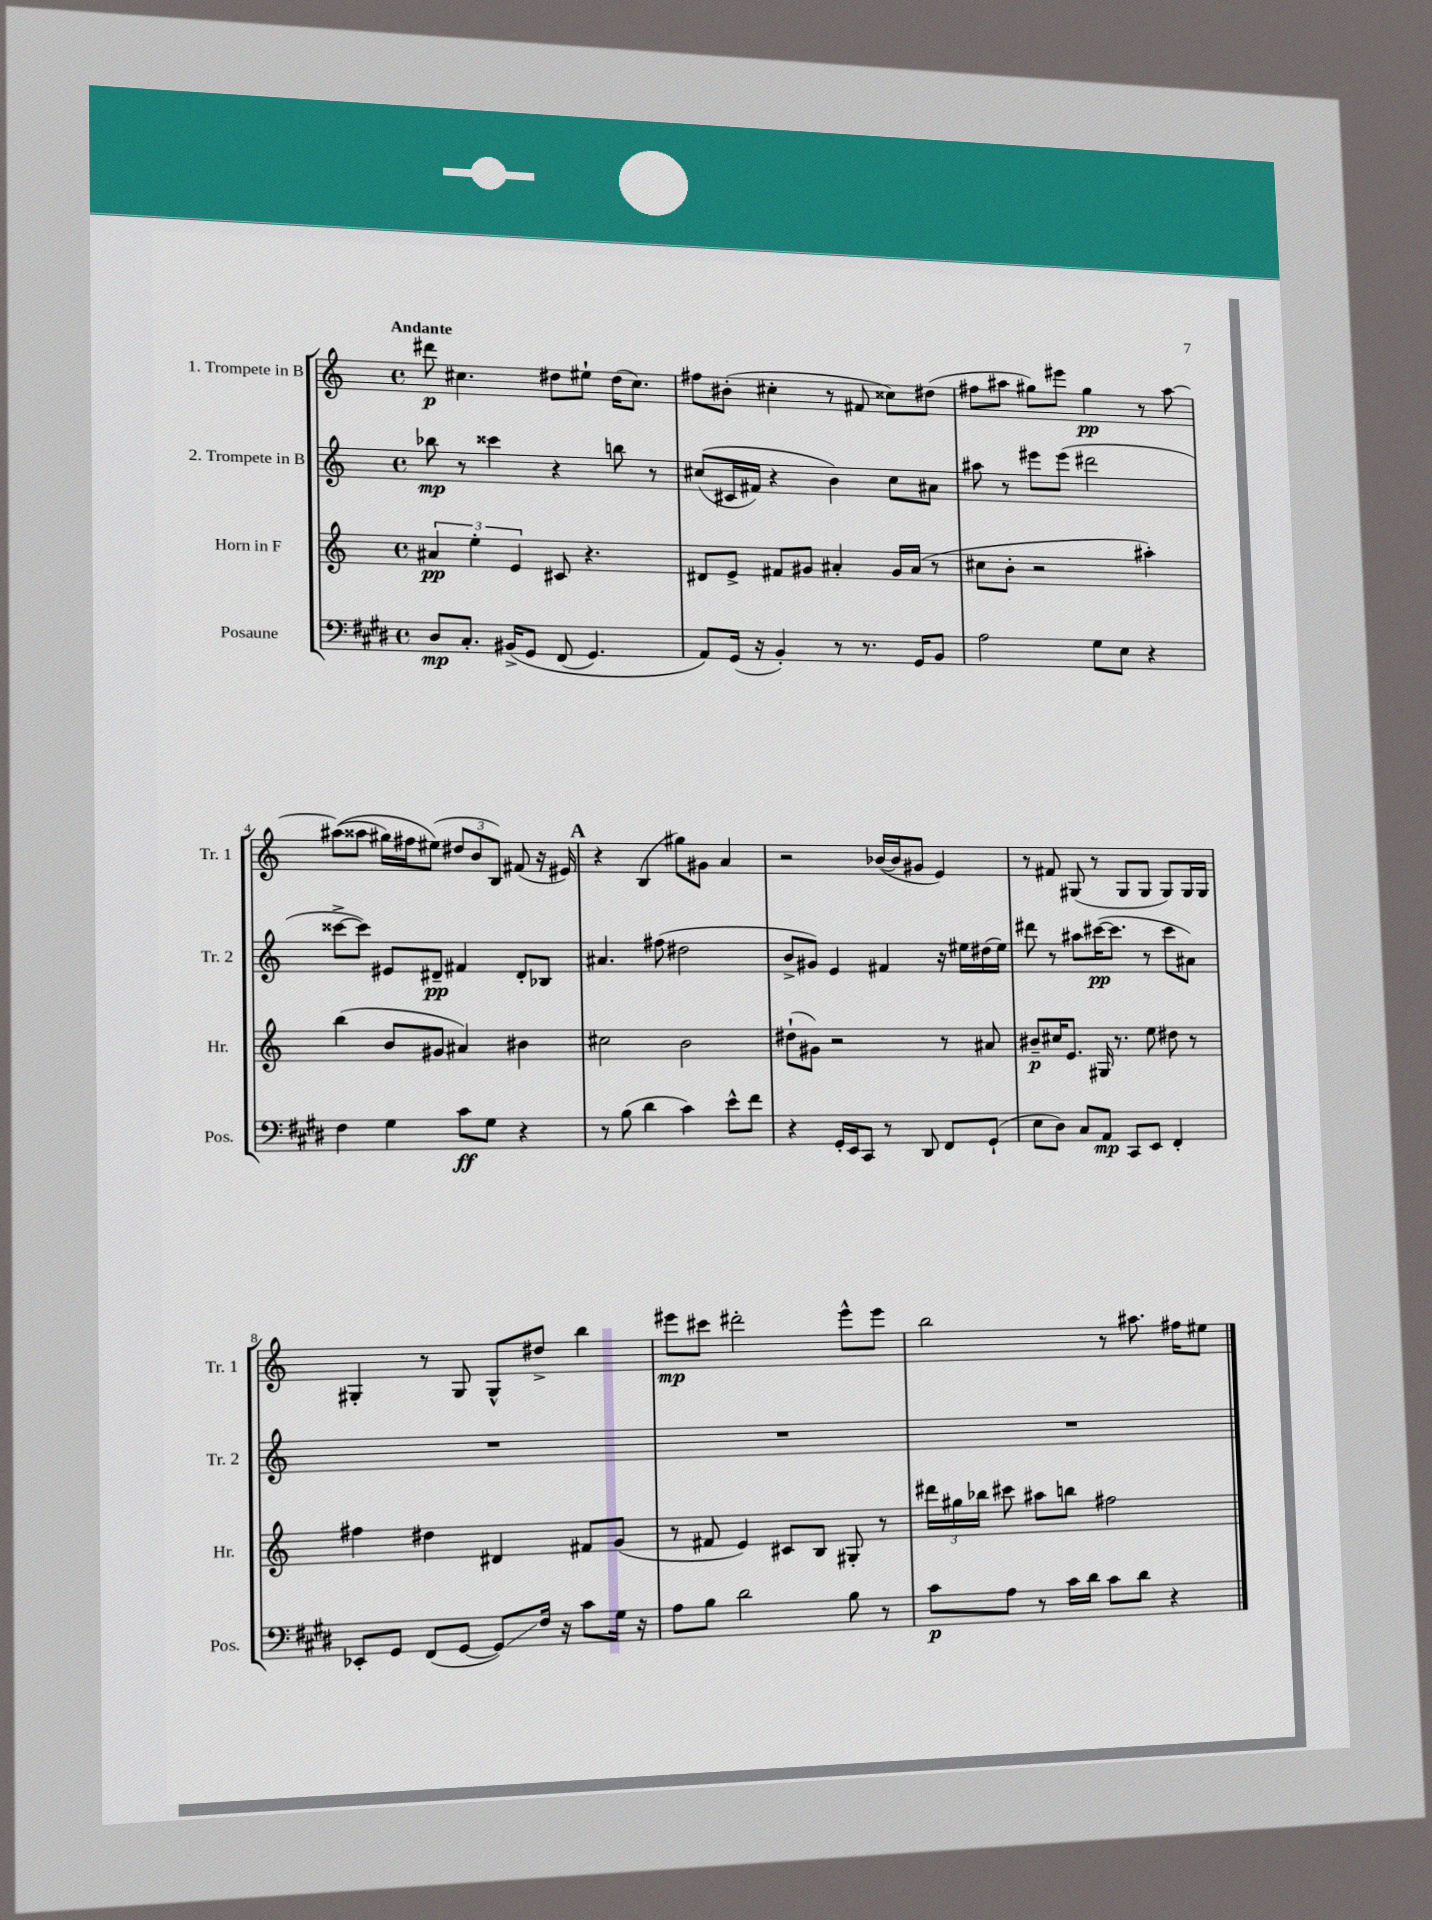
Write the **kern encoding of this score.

**kern	**kern	**kern	**kern
*staff4	*staff3	*staff2	*staff1
*clefF4	*clefG2	*clefG2	*clefG2
*k[f#c#g#d#]	*k[]	*k[]	*k[]
*M4/4	*M4/4	*M4/4	*M4/4
*met(c)	*met(c)	*met(c)	*met(c)
8D#	6a#	8bb-	8ddd#
8.C#'	.	8r	4.cc#
.	6ee'	.	.
.	.	4ccc##	.
&(16BB#^	.	.	.
.	6e	.	.
8GG#	.	.	.
(8FF#	8c#	4r	8dd#
4.GG#)	4.r	.	8ee#`
.	.	8bb	(16dd#
.	.	.	8.cc#)
.	.	8r	.
=	=	=	=
8AA&)	8d#	&((8cc#	8ff#
(16GG#	8e^	16c#	(8b#'
16r	.	16f#)	.
4BB')	8f#	4r	4cc#'
.	8g#	.	.
8r	4a#'	4b&)	8r
8.r	.	.	8f#
.	16g#	8cc#	8cc##)
16GG#	(16a#	.	.
8BB	8r	8a#	(8dd#
=	=	=	=
2A	8cc#	8aa#	8ff#
.	8b'	8r	8aa#
.	2r	8eee#	8gg#)
.	.	(8eee#	8eee#
8G#	.	2ddd#	4gg#
8E	.	.	.
4r	4aa#')	.	8r
.	.	.	[8aa#
=	=	=	=
4F#	(4bb	[8ccc##^	&((8aa#]
.	.	8ccc##])	8aa##
4G#	8b	8e#	16gg#)
.	.	.	16ff#
.	8g#	8d#~	(8ee#&)
8c#	4a#)	4f#	12dd#
.	.	.	12b
8G#	.	.	.
.	.	.	12B)
4r	4b#	8d#'	(8f#
.	.	8B-	16r
.	.	.	16e#)
=	=	=	=
8r	2cc#	4.a#	4r
(8B	.	.	.
4d#	.	.	(4B
.	.	(8ff#	.
4c#)	2b	2dd#	8gg#)
.	.	.	8g#
8e^^	.	.	4a
8f#	.	.	.
=	=	=	=
4r	(8dd#`	8b^	2r
.	8g#)	8g#)	.
16GG#'	2r	4e	.
16EE	.	.	.
8CC#	.	.	.
8r	.	4f#	([16b-
.	.	.	16b-]
8DD#	.	.	8g#
8FF#	8r	16r	4e)
.	.	16ee#	.
(8GG#`	8a#	(16dd#	.
.	.	16ee#)	.
=	=	=	=
8E	8b#~	8ddd#	8r
8D#)	16cc#	8r	8f#
.	8.e	.	.
8C#	.	8aa#	(8G#
8AA	16G#	([16ccc#	8r
.	8.r	8.ccc#]	.
8CC#	.	.	8G#
8EE	8ee	8r	8G#
4FF#'	8dd#	8ccc#	8G#)
.	8r	8a#)	16G#
.	.	.	16G#
=	=	=	=
8EE-'	4ff#	1r	4G#'
8GG#	.	.	.
(8FF#	4dd#	.	8r
[8GG#	.	.	8G#
8GG#])	4d#	.	8G#^^
16F#	.	.	8dd#^
16r	.	.	.
8c#	8f#	.	4bb
16G#	(8g	.	.
16r	.	.	.
=	=	=	=
8A	8r	1r	8eee#
8B	8f#	.	8ccc#
2d#	4e)	.	2ddd#'
.	8c#	.	.
.	8B	.	.
8B	8G#'	.	8eee#^^
8r	8r	.	8eee#
=	=	=	=
8c#	24ddd#	1r	2bb
.	24gg#	.	.
.	24bb-	.	.
8A	8ccc#	.	.
8r	8aa#	.	.
16c#	8bb	.	.
16d#	.	.	.
8c#	2ff#	.	8r
8d#	.	.	8.aa#
4r	.	.	.
.	.	.	16ff#
.	.	.	8ee#
==	==	==	==
*-	*-	*-	*-
